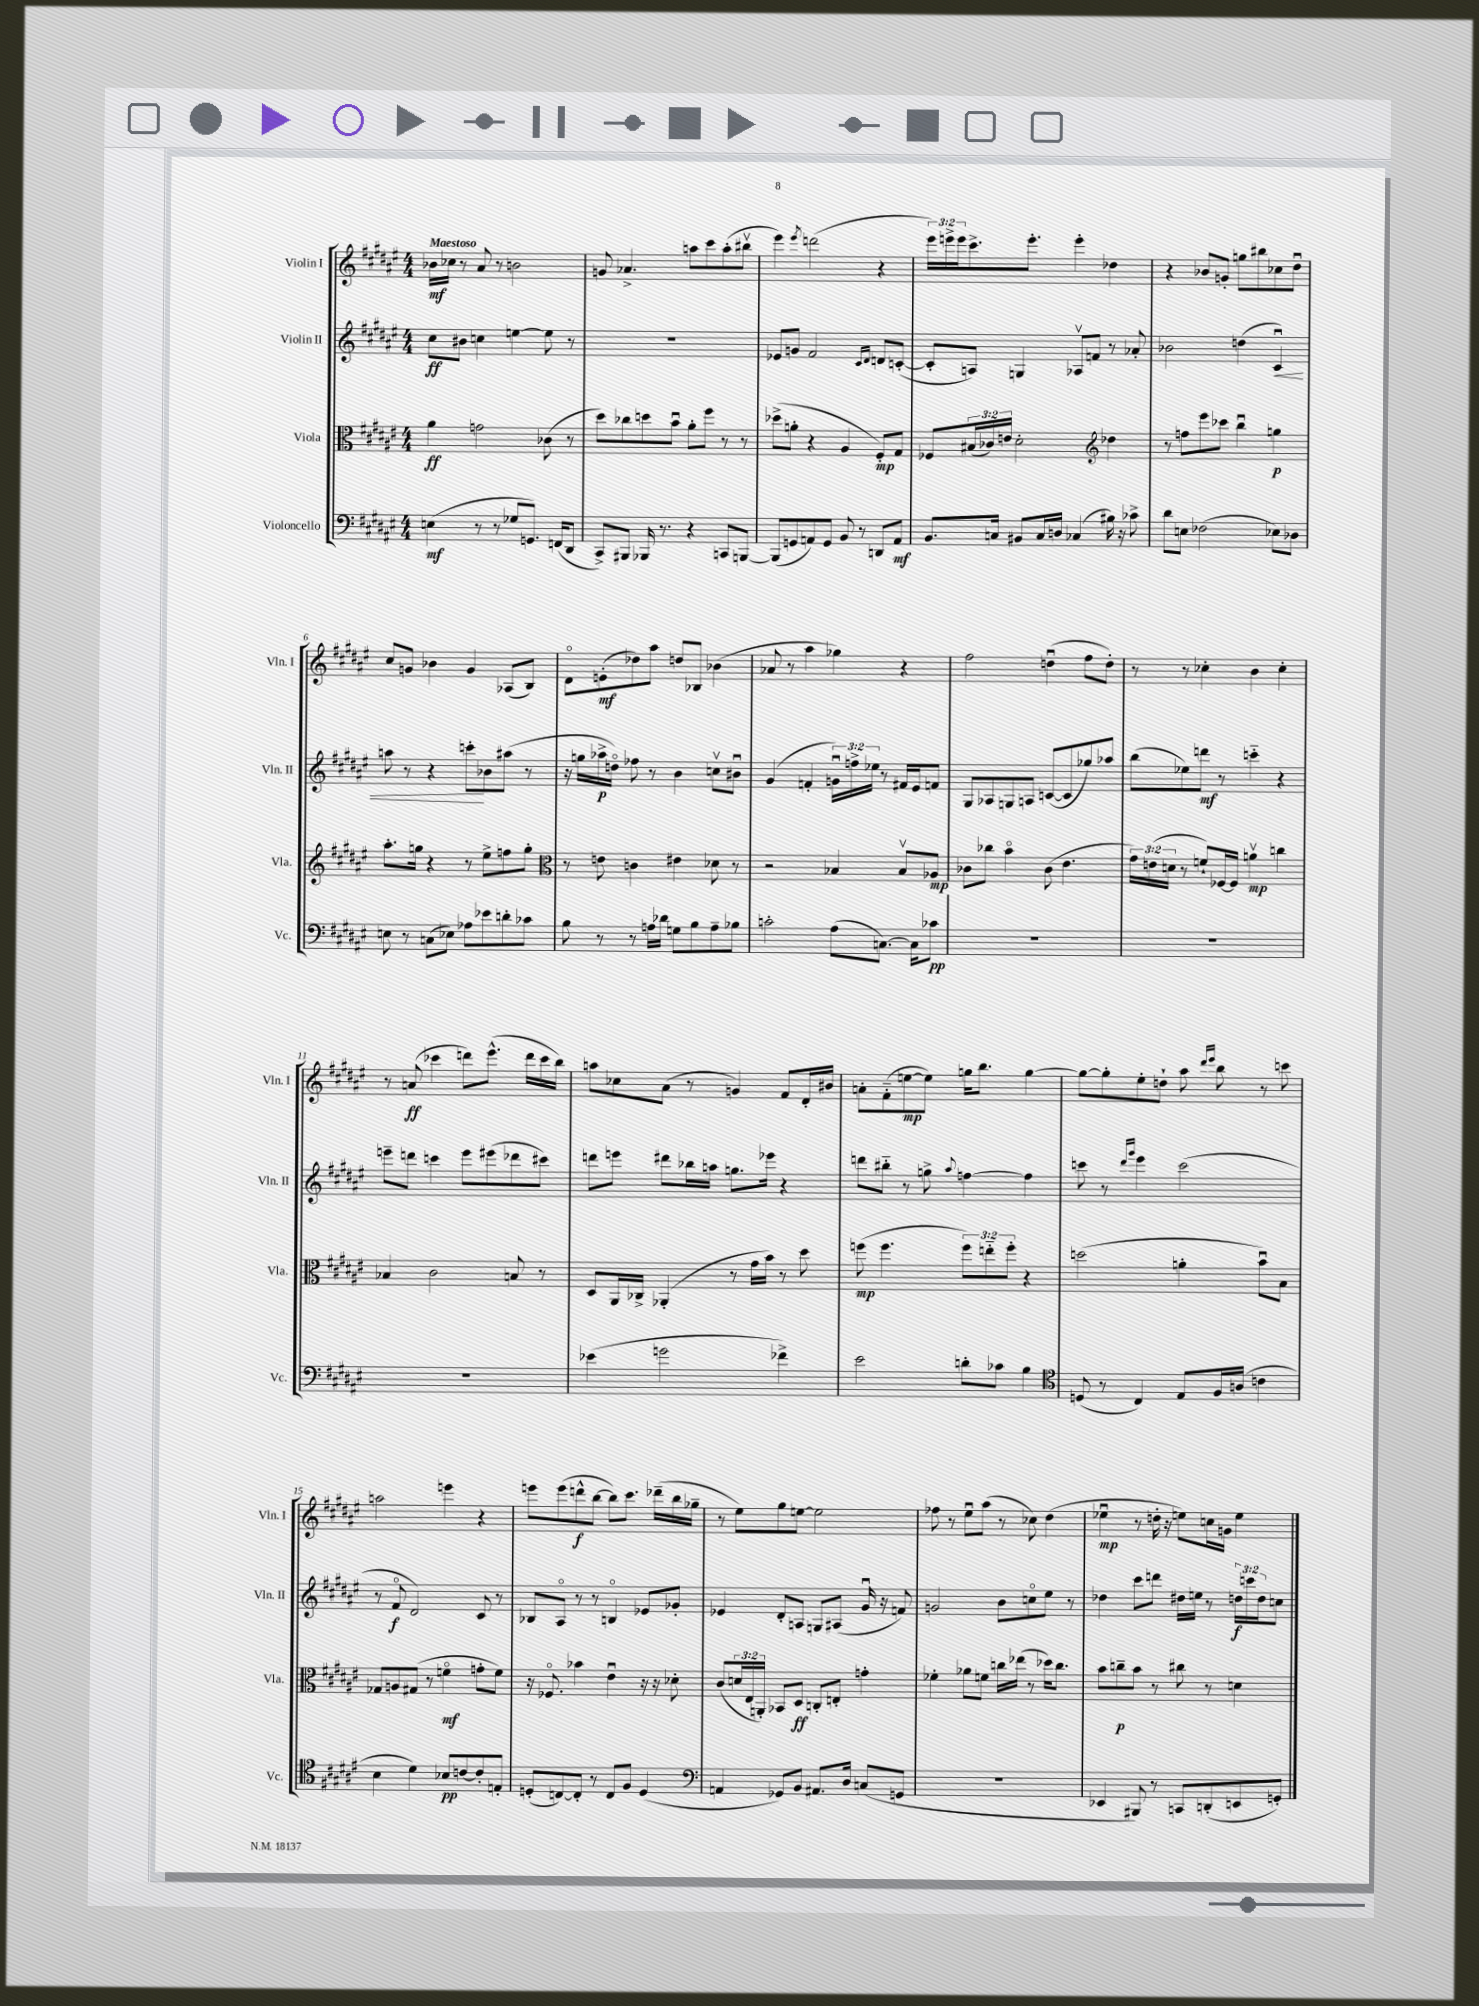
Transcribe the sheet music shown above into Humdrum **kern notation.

**kern	**kern	**kern	**kern
*staff4	*staff3	*staff2	*staff1
*clefF4	*clefC3	*clefG2	*clefG2
*k[f#c#g#d#a#e#]	*k[f#c#g#d#a#e#]	*k[f#c#g#d#a#e#]	*k[f#c#g#d#a#e#]
*M4/4	*M4/4	*M4/4	*M4/4
(4E	4a#	8cc#	16b-
.	.	.	16cc-
.	.	8b#	8r
8r	2g	4cc	8a#
8r	.	.	8r
8G-	.	[4ee	2b
8.GG)	.	.	.
.	(8c-	8ee]	.
(16FF	.	.	.
8DD#	8r	8r	.
=	=	=	=
8CC#^)	8dd#)	1r	8g
8BBB#	8cc-	.	4.a-^
16BBB-	8dd	.	.
8.r	.	.	.
.	8bu	.	.
4r	8a#'	.	8aa
.	8ff#	.	8ccc#
8CC	8r	.	(8aa'
[8BBB	8r	.	8bb#v
=	=	=	=
(8BBB]	(8dd-^	8e-	4eee#)
8GG	8a'	8g	.
.	.	.	8qeee#
8AA)	4r	2f#	(2ddd
8GG	.	.	.
8BB	4A#	.	.
8r	.	.	.
.	.	16qqc#	.
.	.	16qqd#	.
8DD	8F#')	8d	4r
8AA	8G#	([8c'	.
=	=	=	=
8.BB	8F-	8c']	24eee#)
.	.	.	24eee^
.	.	.	24eee
.	(24B#	8A)	8.ccc#^
.	24c-)	.	.
16C	.	.	.
.	24e	.	.
8BB#	2d#'	4G	.
.	.	.	8.eee'
16C	.	.	.
16D	.	.	.
(4C-	.	8A-v	4eee'
.	.	8f	.
*	*clefG2	*	*
16B#)	4dd-	8r	4dd-
16r	.	.	.
8c-^	.	8a-'	.
=	=	=	=
8d#	8r	2b-	4r
8E	8ff	.	.
(2F-	8eee#	.	8b-
.	8ccc-	.	8g'
.	4bbu	(4dd	8gg
.	.	.	8bb#
8E-)	4gg	4c#u)	8cc-
8D-	.	.	8dd#u
=	=	=	=
8E	8.aa#'	8aa	8cc#
8r	.	8r	8g
.	16gg	.	.
(8C	4r	4r	4b-
8E-)	.	.	.
8A-	8r	8ccc'	4g
8e-	8ee#^	8b-	.
8d'	8ff	(8aa#	(8A-
8c-	8gg'	8r	8B)
=	=	=	=
*	*clefC3	*	*
8B	8r	16r	8d#o
.	.	16gg	.
8r	8e	16aa-^	(8e'
.	.	16ddo)	.
8r	4c	8ff-	8dd-)
16A	.	8r	8aa#
16d-	.	.	.
8G	4e#	4b	8dd
8B	.	.	8B-
8A~	8d-	8ccv	(4b-
8B-	8r	8b#u	.
=	=	=	=
2c'	2r	(4g#	8a-
.	.	.	8r
.	.	4f'	4aa#
(8A#	4B-	24gu)	4gg-)
.	.	24ff^	.
.	.	24ee-	.
[8.C)	.	8r	.
.	8B-v	16f#	4r
16C]	.	16e#	.
8c-	8A-	8f	.
=	=	=	=
1r	8c-	8G#	2ff#
.	8cc-	8A-	.
.	4bo	8G	.
.	.	8A	.
.	(8c-	([8c	(4ddu
.	4.e#	8c]	.
.	.	8gg-)	8ff#
.	.	8aa-	8dd')
=	=	=	=
1r	24g#)	(8bb	8r
.	(24e	.	.
.	24d	.	.
.	8r	8ee-)	8r
.	8f`)	8ddd	4cc-'
.	[16F-	8r	.
.	16F-]	.	.
.	4av	4ccc'~	4b
.	4cc	4r	4cc-'
=	=	=	=
1r	4B-	8eee~	8r
.	.	8ddd	(8a
.	2c#	4ccc	4ccc-
.	.	8eee	8ddd)
.	.	(8eee#	(8.eee#^^
.	8B	8ddd-	.
.	.	.	16ddd
.	8r	8ccc#)	16ccc-
.	.	.	16bb)
=	=	=	=
(4e-	8D#	8ddd	8aa
.	16AA#	8eee	8cc-
.	16C-^	.	.
2g	(4AA-'	8ddd#	(8a#
.	.	16bb-	8r
.	.	16aa	.
.	8r	8.gg	4g)
.	16g#	.	.
.	16b)	16eee-	.
4f-^)	8r	4r	8f#
.	8dd#	.	16d#'
.	.	.	16b#
=	=	=	=
2e#	(8ff	8ddd	8a'
.	4.ff	8bb#'~	(8f#'~
.	.	8r	[8ee
.	.	8gg^	8ee])
.	.	8qqaa#	.
8d'	12ff)	[4ff	16gg
.	.	.	8.bb
.	12ee'~	.	.
8c-	.	.	.
.	12ff'	.	.
4B	4r	4ff]	[4gg
=	=	=	=
*clefC4	*	*	*
(8D	(2dd	8ccc	8gg_
8r	.	8r	8gg']
.	.	16qqddd#	.
.	.	16qqggg#	.
4C#)	.	4eee#	8ee#'
.	.	.	8dd`
8E#	4a'	(2ccc	8aa#
.	.	.	16qqddd#
.	.	.	16qqeee#
16F#	.	.	8bb
(16A	.	.	.
4c	8bu)	.	8r
.	8B	.	8ccc
=	=	=	=
4B	8G-	8r	2aa
.	8A	8f#o	.
4d#)	(8G#	2d#)	.
.	8r	.	.
8B-	4fo	.	4eee
[8c	.	.	.
8c']	8g'	8c#	4r
8E'	8f)	8r	.
=	=	=	=
(8D'	16r	8B-	8eee
.	8.F-o	.	.
[8C)	.	8A#o	(8eee
8C']	4b-	8r	8ddd^^
8r	.	8r	[8bb
8C	4e#u	4Bo	8bb])
8F#	.	.	8.ccc#
(4D	16r	8e-	.
.	16r	.	(16ddd-~
.	8d-'	8g-'	16bb
.	.	.	16gg-~
=	=	=	=
*clefF4	*	*	*
4AA	(8c#	4e-	8r
.	24d	.	8ee#)
.	24E#	.	.
.	24AA')	.	.
8GG-)	8BB-	8d#'	8gg#
8BB	8D#	8A	[8ee
8.AA#	8C'	8G	2ee]
.	8E'	(8A#	.
16D#	.	.	.
(8C	4g'	16g#u	.
.	.	16r	.
8GG	.	8f)	.
=	=	=	=
1r	4f-'	2g	8ff-
.	.	.	8r
.	8a-	.	8ee#u
.	8f	.	(8aa#
.	16cc	8b	8r
.	(16ee-	.	.
.	8r	8cco	8cc-)
.	16dd-)	8ee#	(4dd#
.	8.cc	.	.
.	.	8r	.
=	=	=	=
4EE-	8b	4dd-	4ee-u
.	8cc~	.	.
8BBB#)	8b	8ccc#	8r
8r	8r	8ddd	16dd'
.	.	.	16r
8CC	8cc#	16dd#	8ee)
.	.	16ee	.
(8DD'	8r	8r	16cc
.	.	.	16g
8EE	4d	24dd	4ee
.	.	24ccc	.
.	.	24dd	.
8GG')	.	8cc	.
==	==	==	==
*-	*-	*-	*-
